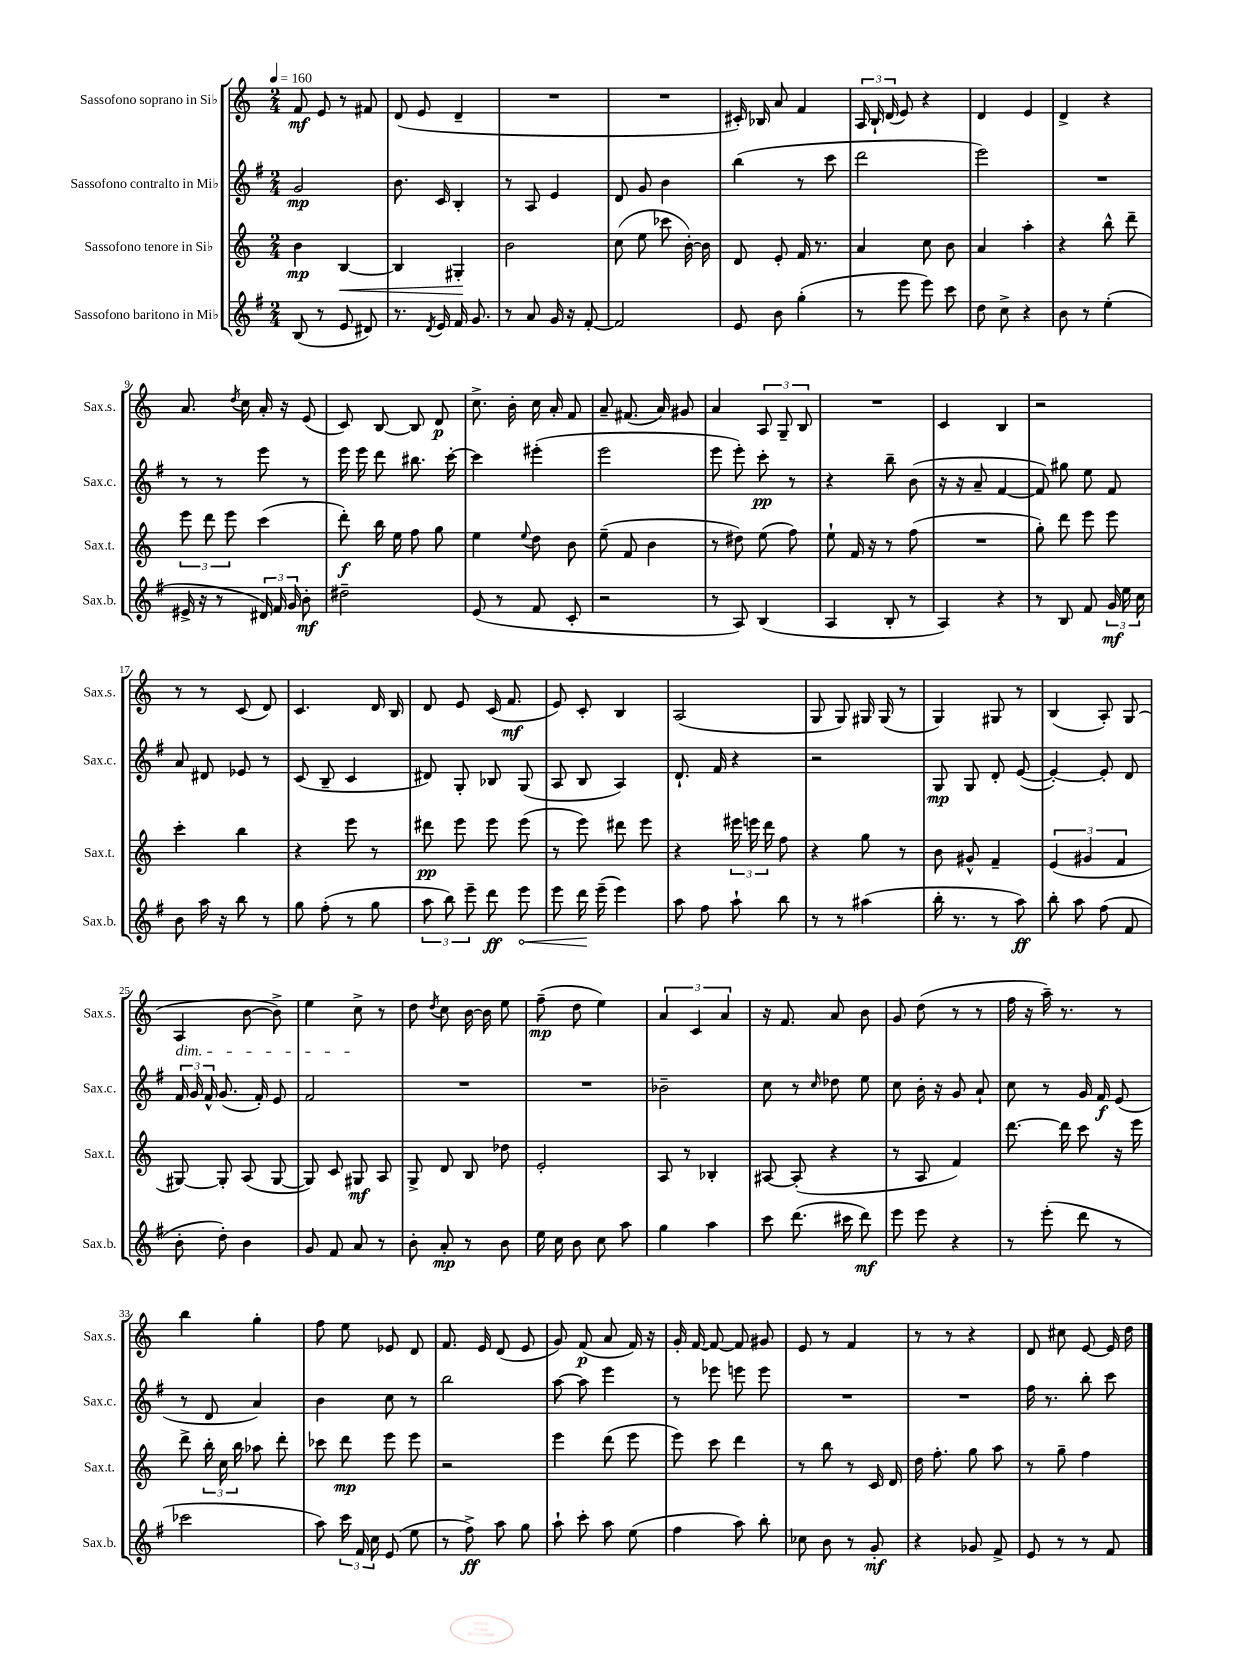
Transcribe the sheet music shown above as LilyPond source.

<<
\new StaffGroup <<
\new Staff = "s0" \with { instrumentName = "Sassofono soprano in Sib" shortInstrumentName = "Sax.s." } {
    \clef treble \key c \major \numericTimeSignature \time 2/4 \tempo 4 = 160
    \autoBeamOff f'8\mf e'8 r8 fis'8 |
    d'8( e'8 d'4-- |
    R2 |
    R2 |
    cis'16-.) bes16 a'8 f'4 |
    \tuplet 3/2 { a16 b16-! d'16( } e'8) r4 |
    d'4 e'4 |
    d'4-> r4 |
    a'8. \acciaccatura { d''8 } c''16 a'16-. r16 e'8( |
    c'8) b8~ b8 d'8\p |
    c''8.-> b'16-. c''16 a'16-. f'8 |
    a'8-- fis'8.( a'16) gis'8 |
    a'4 \tuplet 3/2 { a8 g8-- b8 } |
    R2 |
    c'4 b4 |
    r2 |
    r8 r8 c'8( d'8) |
    c'4. d'16 b16 |
    d'8 e'8 c'16( f'8.\mf |
    e'8) c'8-. b4 |
    a2( |
    g8 g8) gis16 gis16( r8 |
    g4) gis8 r8 |
    b4( a8-.) g8( |
    a4\dim b'8~ b'8->) |
    e''4 c''8->\! r8 |
    d''8 \acciaccatura { d''8 } c''8 b'16~ b'16 e''8 |
    f''8--\mp( d''8 e''4) |
    \tuplet 3/2 { a'4 c'4 a'4 } |
    r16 f'8. a'8 b'8 |
    g'8 d''8( r8 r8 |
    f''16 r16 a''16--) r8. r8 |
    b''4 g''4-. |
    f''8 e''8 ees'8 d'8 |
    f'8. e'16 d'8( e'8 |
    g'8) f'8\p( a'8 f'16) r16 |
    g'16-. f'16~ f'8~ f'8 gis'8 |
    e'8 r8 f'4 |
    r8 r8 r4 |
    d'8 cis''8 e'8~ e'16 d''16 \bar "|." |
}
\new Staff = "s1" \with { instrumentName = "Sassofono contralto in Mib" shortInstrumentName = "Sax.c." } {
    \clef treble \key g \major \numericTimeSignature \time 2/4
    \autoBeamOff g'2\mp |
    b'8. c'16 b4-. |
    r8 a8 e'4 |
    d'8 g'8 b'4 |
    b''4( r8 c'''8 |
    d'''2 |
    e'''2) |
    R2 |
    r8 r8 e'''8 r8 |
    e'''16 e'''16 d'''8 bis''8. c'''16~-. |
    c'''4 eis'''4-.( |
    e'''2 |
    e'''8 e'''8-.) c'''8-.\pp r8 |
    r4 b''8-- b'8( |
    r16 r16 a'8-- fis'4~ |
    fis'8) gis''8 e''8 fis'8 |
    a'8 dis'8 ees'8 r8 |
    c'8( b8-- c'4 |
    dis'8) g8-. bes8 g8( |
    a8 b8 a4) |
    d'8.-! fis'16 r4 |
    r2 |
    g8\mp g8 d'8-. e'8~( |
    e'4~-.) e'8-. d'8 |
    \tuplet 3/2 { fis'16 g'16 fis'16-^ } g'8.( fis'16-.) e'8 |
    fis'2 |
    R2 |
    R2 |
    bes'2-- |
    c''8 r8 \grace { c''16 } des''8 e''8 |
    c''8 b'16-. r16 g'8 a'8-! |
    c''8 r8 g'16 fis'16\f e'8( |
    r8 d'8 a'4) |
    b'4 c''8 r8 |
    b''2 |
    a''8~ a''8 e'''4 |
    r8 ees'''8 e'''8 e'''8 |
    R2 |
    R2 |
    fis''16 r8. b''8-. c'''8 \bar "|." |
}
\new Staff = "s2" \with { instrumentName = "Sassofono tenore in Sib" shortInstrumentName = "Sax.t." } {
    \clef treble \key c \major \numericTimeSignature \time 2/4
    \autoBeamOff b'4\mp b4~\< |
    b4 gis4-.\! |
    b'2 |
    c''8( e''8 ces'''8 b'16~-.) b'16 |
    d'8 e'8-. f'16 r8. |
    a'4 c''8 b'8 |
    a'4 a''4-. |
    r4 b''8-^ d'''8-- |
    \tuplet 3/2 { e'''8 d'''8 e'''8 } c'''4( |
    d'''8-.\f) b''16 e''16 f''8 g''8 |
    e''4 \appoggiatura { e''8 } d''8 b'8 |
    e''8--( f'8 b'4 |
    r8 dis''8) e''8( f''8) |
    e''8-! f'16 r16 r8 f''8( |
    R2 |
    g''8-.) d'''8 e'''8 e'''8 |
    c'''4-. b''4 |
    r4 e'''8 r8 |
    dis'''8\pp e'''8 e'''8 e'''8( |
    r8 e'''8) dis'''8 e'''8 |
    r4 \tuplet 3/2 { eis'''16 e'''16 d'''16 } f''8 |
    r4 g''8 r8 |
    b'8 gis'8-^ f'4-- |
    \tuplet 3/2 { e'4( gis'4 f'4 } |
    gis8~) gis8-. a8( gis8~ |
    gis8) c'8 gis8\mf a8 |
    g8-> d'8 b8 des''8 |
    e'2-. |
    a8 r8 bes4-. |
    ais8~ ais8-.( r4 |
    r8 a8 f'4) |
    d'''8.~ d'''16 c'''8 r16 e'''16 |
    d'''8-> \tuplet 3/2 { b''16-. c''16 b''16 } aes''8 d'''8-. |
    ces'''8 d'''8\mp e'''8 e'''8 |
    r2 |
    e'''4 d'''8( e'''8 |
    e'''8) c'''8 d'''4 |
    r8 b''8 r8 c'16 d'16 |
    d''16 f''8.-. g''8 a''8 |
    r8 g''8-- f''4 \bar "|." |
}
\new Staff = "s3" \with { instrumentName = "Sassofono baritono in Mib" shortInstrumentName = "Sax.b." } {
    \clef treble \key g \major \numericTimeSignature \time 2/4
    \autoBeamOff b8( r8 e'8 dis'8) |
    r8. \acciaccatura { d'8 } e'16 fis'16 g'8. |
    r8 a'8 g'16 r16 fis'8~-. |
    fis'2 |
    e'8 b'8 g''4-.( |
    r8 e'''8 e'''8) c'''8 |
    d''8 c''8-> r4 |
    b'8 r8 e''4-.( |
    eis'16-> r16 r8 \tuplet 3/2 { dis'16) fis'16 g'16 } b'8-.\mf |
    dis''2-- |
    e'8( r8 fis'8 c'8-. |
    r2 |
    r8 a8) b4( |
    a4 b8-. r8 |
    a4) r4 |
    r8 b8 fis'8 \tuplet 3/2 { g'16\mf e''16 c''16 } |
    b'8 a''16 r16 b''8 r8 |
    g''8 fis''8-.( r8 g''8 |
    \tuplet 3/2 { a''8 b''8) e'''8-- } d'''8\ff \once \override Hairpin.circled-tip = ##t e'''8\< |
    e'''8 d'''16\! e'''16--( e'''4) |
    a''8 fis''8 a''8-! b''8 |
    r8 r8 ais''4( |
    b''16-. r8. r8 a''8\ff) |
    b''8-. a''8 fis''8( fis'8 |
    b'8-. d''8-.) b'4 |
    g'8 fis'8 a'8 r8 |
    b'8-. a'8-.\mp r8 b'8 |
    e''16 c''16 b'8 c''8 a''8 |
    g''4 a''4 |
    c'''8 d'''8.( cis'''16 d'''8\mf) |
    e'''8 e'''8 r4 |
    r8 e'''8-.( d'''8 r8 |
    ces'''2 |
    a''8) \tuplet 3/2 { c'''16 fis'16 c''16 } e'8( e''8 |
    r8 fis''8->\ff) a''8 g''8 |
    a''8-! c'''8-. a''8 e''8( |
    fis''4 a''8) b''8-. |
    ces''8 b'8 r8 g'8-.\mf |
    r4 ges'8 fis'8-> |
    e'8 r8 r8 fis'8 \bar "|." |
}
>>
>>
